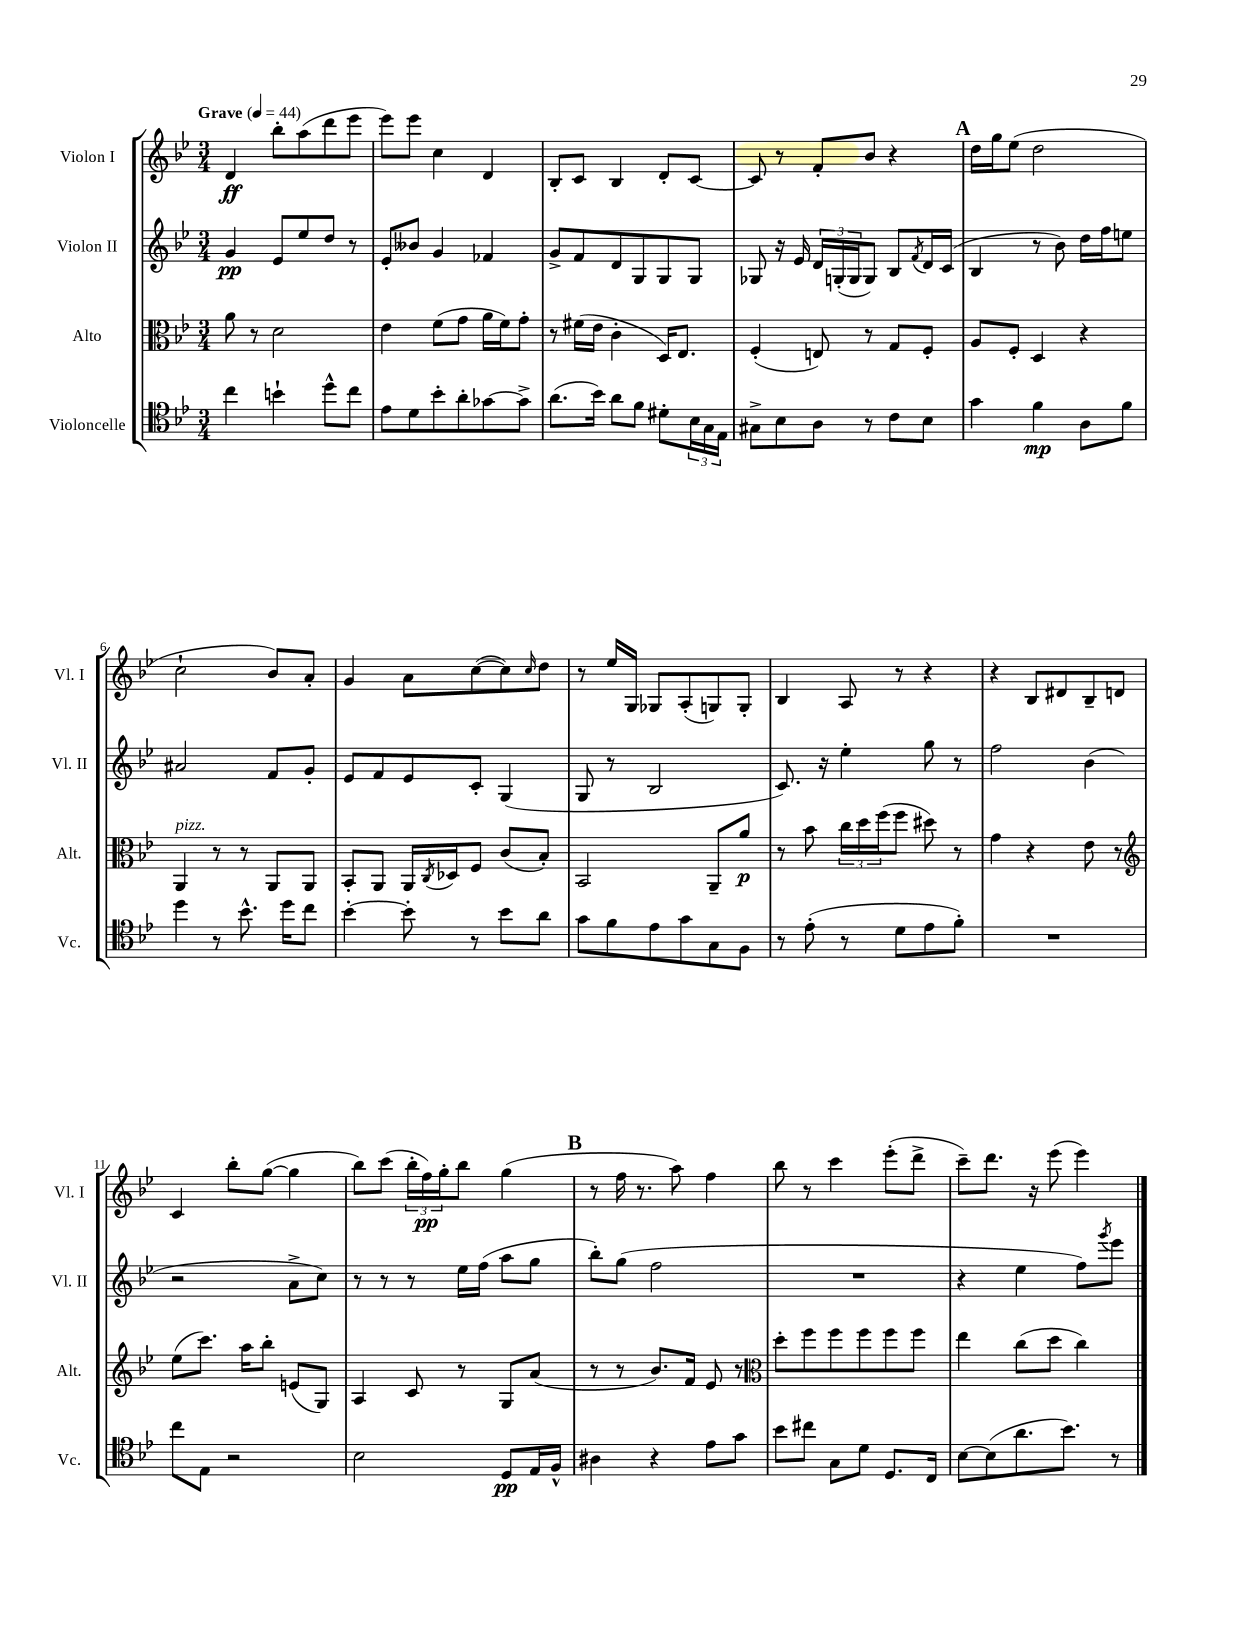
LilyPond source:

<<
\new StaffGroup <<
\new Staff = "s0" \with { instrumentName = "Violon I" shortInstrumentName = "Vl. I" } {
    \clef treble \key bes \major \numericTimeSignature \time 3/4 \tempo "Grave" 4 = 44
    d'4\ff bes''8-. a''8( d'''8 ees'''8 |
    ees'''8) ees'''8 c''4 d'4 |
    bes8-. c'8 bes4 d'8-. c'8~ |
    c'8 r8 f'8-. bes'8 r4 |
    \mark \markup { \bold "A" } d''16 g''16 ees''8( d''2 |
    c''2-! bes'8) a'8-. |
    g'4 a'8 c''8~( c''8) \grace { c''16 } d''8 |
    r8 ees''16 g16 ges8 a8-.( g8) g8-. |
    bes4 a8 r8 r4 |
    r4 bes8 dis'8 bes8-- d'8 |
    c'4 bes''8-. g''8~( g''4 |
    bes''8) c'''8( \tuplet 3/2 { bes''16-. f''16\pp) g''16-. } bes''8 g''4( |
    \mark \markup { \bold "B" } r8 f''16 r8. a''8) f''4 |
    bes''8 r8 c'''4 ees'''8-.( d'''8-> |
    c'''8--) d'''8. r16 ees'''8( ees'''4) \bar "|." |
}
\new Staff = "s1" \with { instrumentName = "Violon II" shortInstrumentName = "Vl. II" } {
    \clef treble \key bes \major \numericTimeSignature \time 3/4
    g'4\pp ees'8 ees''8 d''8 r8 |
    ees'8-. beses'8 g'4 fes'4 |
    g'8-> f'8 d'8 g8 g8 g8 |
    ges8 r16 ees'16 \tuplet 3/2 { d'16 g16-.( g16 } g8) bes8 \acciaccatura { f'8 } d'16 c'16( |
    \mark \markup { \bold "A" } bes4 r8 bes'8) d''16 f''16 e''8 |
    ais'2 f'8 g'8-. |
    ees'8 f'8 ees'8 c'8-. g4( |
    g8 r8 bes2 |
    c'8.) r16 ees''4-. g''8 r8 |
    f''2 bes'4( |
    r2 a'8-> c''8) |
    r8 r8 r8 ees''16 f''16( a''8 g''8 |
    \mark \markup { \bold "B" } bes''8-.) g''8( f''2 |
    R2. |
    r4 ees''4 f''8) \acciaccatura { g'''8 } ees'''8 \bar "|." |
}
\new Staff = "s2" \with { instrumentName = "Alto" shortInstrumentName = "Alt." } {
    \clef alto \key bes \major \numericTimeSignature \time 3/4
    a'8 r8 d'2 |
    ees'4 f'8( g'8 a'16 f'16) g'8-. |
    r8 fis'16( ees'16 c'4-. d16) ees8. |
    f4-.( e8) r8 g8 f8-. |
    \mark \markup { \bold "A" } a8 f8-. d4 r4 |
    a,4^\markup { \italic "pizz." } r8 r8 a,8 a,8 |
    bes,8-. a,8 a,16 \acciaccatura { c8 } des16 f8 c'8( bes8-.) |
    bes,2 a,8-- a'8\p |
    r8 bes'8 \tuplet 3/2 { c''16 d''16 f''16( } f''8 dis''8) r8 |
    g'4 r4 ees'8 r8 |
    \clef treble ees''8( c'''8.) a''16 bes''8-. e'8( g8) |
    a4 c'8 r8 g8 a'8( |
    \mark \markup { \bold "B" } r8 r8 bes'8.) f'16 ees'8 r8 |
    \clef alto d''8-. f''8 f''8 f''8 f''8 f''8 |
    ees''4 c''8( d''8 c''4) \bar "|." |
}
\new Staff = "s3" \with { instrumentName = "Violoncelle" shortInstrumentName = "Vc." } {
    \clef tenor \key bes \major \numericTimeSignature \time 3/4
    c''4 b'4-! d''8-^ c''8 |
    ees'8 d'8 bes'8-. a'8-. ges'8~ ges'8-> |
    a'8.( bes'16) a'8 f'8 dis'8-. \tuplet 3/2 { bes16 g16 ees16 } |
    gis8-> bes8 a8 r8 c'8 bes8 |
    \mark \markup { \bold "A" } g'4 f'4\mp a8 f'8 |
    d''4 r8 bes'8.-^ d''16 c''8 |
    bes'4~-. bes'8-. r8 bes'8 a'8 |
    g'8 f'8 ees'8 g'8 g8 f8 |
    r8 ees'8-.( r8 d'8 ees'8 f'8-.) |
    R2. |
    c''8 ees8 r2 |
    bes2 d8\pp ees16 f16-^ |
    \mark \markup { \bold "B" } ais4 r4 ees'8 g'8 |
    bes'8 cis''8 g8 d'8 d8. c16 |
    bes8~ bes8( a'8. bes'8.) r8 \bar "|." |
}
>>
>>
